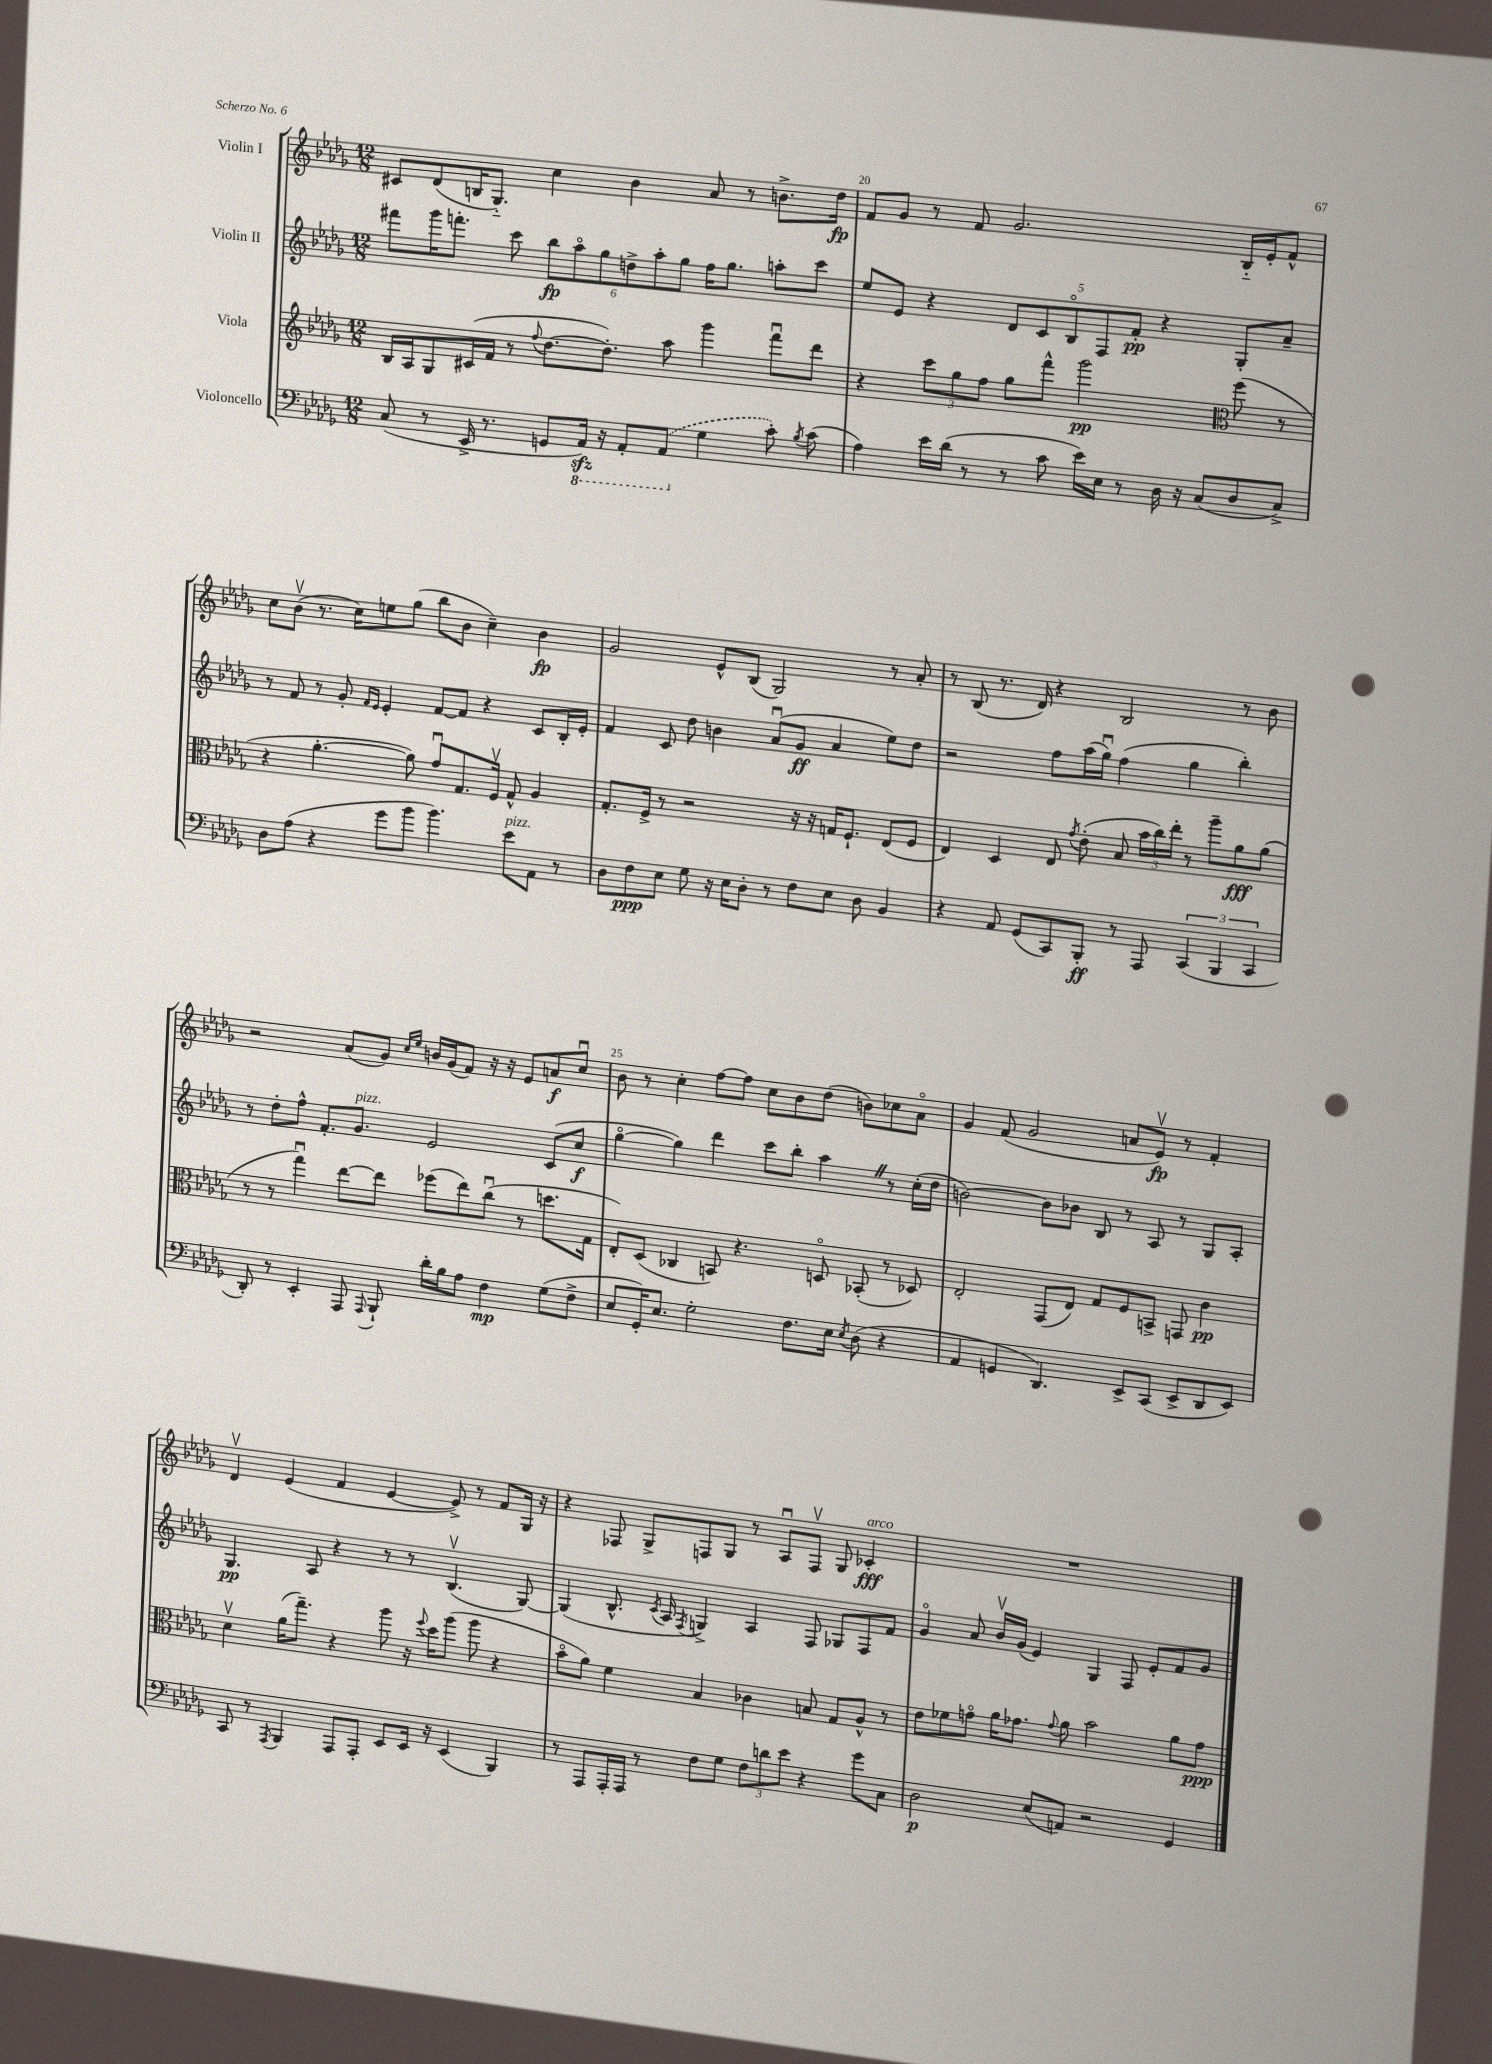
<<
\new StaffGroup <<
\new Staff = "s0" \with { instrumentName = "Violin I" } {
    \clef treble \key des \major \numericTimeSignature \time 12/8
    \autoBeamOff cis'8[ des'8( b16 ges8.]-_) c''4 bes'4 aes'8 r8 b'8.[-> des''16]\fp |
    f'8[ ges'8] r8 f'8 ges'2. bes16[-_ ees'16-. f'8]-^ |
    c''8[ bes'8]\upbow( r8. c''16[) e''8 ges''8]( bes''8[ bes'8] c''4--) bes'4\fp |
    ges'2 ees'8[-^ bes8]( ges2) r8 aes'8-. |
    r8 bes8( r8. des'16) r4 bes2 r8 bes'8 |
    r2 aes'8[( ges'8]) \grace { c''16[ ees''16] } b'16[ ges'16( f'8]) r16 r16 ees'8[ a'8\f c''8]\downbow |
    bes'8 r8 c''4-. f''8[~ f''8] c''8[ bes'8 des''8]( b'8[) ces''8 aes'8]\flageolet |
    ges'4 f'8( ges'2 a'8[ ees'8]\upbow\fp) r8 f'4-. |
    des'4\upbow ees'4( f'4 ees'4~ ees'8->) r8 f'8[ ges16] r16 |
    r4 fes8 ges8[-> f8 ges8] r8 aes8[\downbow f8]\upbow ges8 ces'4-.\fff^\markup { \italic "arco" } |
    R1. \bar "|." |
}
\new Staff = "s1" \with { instrumentName = "Violin II" } {
    \clef treble \key des \major \numericTimeSignature \time 12/8
    \autoBeamOff fis'''8[ ges'''16 f'''8.]-. c'''8 \tuplet 6/4 { bes''8[\fp aes''8\flageolet ges''8 d''8-> aes''8-. ges''8] } f''16[ ges''8.] a''8[-. c'''8] |
    ees''8[ ees'8] r4 \tuplet 5/4 { des'8[ c'8 bes8\flageolet f8 f'8]-.\pp } r4 ges8[-. aes'8]-- |
    r8 f'8 r8 ges'8-. \grace { f'16[ ees'16] } ees'4-. f'8[~ f'8] r4 c'8[ bes16-. ees'16]-. |
    f'4 c'8 des''8 b'4 aes'8[\downbow( ges'8]\ff aes'4 ees''8[) des''8] |
    r2 f''8[ aes''16( ges''16]\downbow) f''4( ges''4 bes''4-.) |
    r8 des''8[-. f''8]-^ f'8.[-. ges'8.]^\markup { \italic "pizz." } ees'2 c'8[( c''8]\f |
    ges''4~\flageolet ges''4) des'''4 c'''8[ bes''8]-. aes''4 \once \override BreathingSign.text = \markup { \musicglyph "scripts.caesura.straight" } \breathe r8 c''16[-.( des''16] |
    b'2~) b'8[ bes'8] bes8 r8 aes8 r8 ges8[ aes8]-. |
    ges4.\pp aes8 r4 r8 r8 bes4.\upbow( ges8~) |
    ges4( bes8.-^ \acciaccatura { c'8 } aes16 \acciaccatura { f8 } g4->) aes4 f8 ges8[ f8 f'8] |
    ges'4\flageolet aes'8 bes'16[\upbow ges'16]( ees'4) ges4 f8 ees'8[-. f'8 ges'8] \bar "|." |
}
\new Staff = "s2" \with { instrumentName = "Viola" } {
    \clef treble \key des \major \numericTimeSignature \time 12/8
    \autoBeamOff bes16[ aes16 ges8 cis'16( f'16] r8 \appoggiatura { f''8 } des''8.[~ des''8.]-.) aes''8 ges'''4 f'''8[\downbow des'''8] |
    r4 \tuplet 3/2 { c'''8[ ges''8 f''8] } ges''8[ f'''8]-^ ges'''2\pp \clef alto f''8( r8 |
    r4 aes'4.~-. aes'8) ges'8[\downbow ges8. f16]\upbow ges8-^ aes4 |
    ges8.[-. f16]-> r8 r2 r16 r16 g16[ f8.]-! ees8[( f8] |
    ees4) des4 ees8 \acciaccatura { ges'8 } ees'8-.( bes8 \tuplet 3/2 { bes'16[ c''16) ees''16]-. } r8 aes''8[-- aes'8\fff aes'8]( |
    r8 r8 ges''4\downbow) ees''8[~ ees''8] fes''8[( ees''8) c''8]\downbow( r8 d''8.[ ges16] |
    ees8[-.) des8]( ces4 b,8) r4. d8\flageolet bes,8-.( r8 des8) |
    ees2-. ges,8[( ees8]) ges8[ f8 b,8]-> g,8 c'4\pp |
    des'4\upbow aes'16[( ges''8.]--) r4 aes''8 r16 \appoggiatura { f''8 } des''16[ aes''8]( aes''8 r4 |
    bes'8[\flageolet aes'8]) f'4 bes4 ces'4 b8 ges8[ aes8]-^ r8 |
    ees'8[ fes'8 g'8]\flageolet aes'16[ ges'8.] \appoggiatura { ges'8 } aes'8 bes'2 aes'8[ ges'8]\ppp \bar "|." |
}
\new Staff = "s3" \with { instrumentName = "Violoncello" } {
    \clef bass \key des \major \numericTimeSignature \time 12/8
    \autoBeamOff c8( r8 ees,16-> r8. g,8[ \ottava #-1 aes,,16]\sfz) r16 aes,,8[-. \once \slurDashed aes,,8]( \ottava #0 ges4 c'8-.) \acciaccatura { bes8 } c'8( |
    aes4) ees'16[ des'16]( r8 r8 c'8 ees'16[) ees16] r8 des16 r16 c8[( des8 c8]->) |
    des8[ aes8]( r4 ges'8[ bes'8] bes'4.) ees'8[^\markup { \italic "pizz." } aes,8] r8 |
    des8[ f8\ppp ees8] ges8 r16 ees16[ des8]-. r8 f8[ ees8] des8 bes,4 |
    r4 aes,8 ges,8[( c,8) bes,,8]-.\ff r8 aes,,8 \tuplet 3/2 { c,4( bes,,4 c,4 } |
    des,8-.) r8 ees,4-. aes,,8 \appoggiatura { aes,,8 } bes,,8-! des'16[-. bes16 aes8] f4\mp ges8[( f8]-> |
    ees8[ ges,16-.) ees8.] ges2-. f8.[ ees16] \acciaccatura { ees8 } des8( r4 |
    aes,4 g,4 des,4.) ees,8[-> c,8]( ees,8[-> des,8 ees,8]) |
    c,8 r8 \acciaccatura { aes,,8 } bes,,4 aes,,8[ aes,,8]-. ees,8[ ees,16] r16 ees,4( bes,,4) |
    r8 aes,,8[ aes,,16-. aes,,16] r8 f8[ ges8] \tuplet 3/2 { f8[ d'8 ees'8] } r4 ges'8[ c8] |
    des2\p ees8[( a,8]) r2 ges,4 \bar "|." |
}
>>
>>
\layout { \context { \Score currentBarNumber = #19 \override BarNumber.break-visibility = ##(#f #t #t) barNumberVisibility = #(every-nth-bar-number-visible 5) } }
